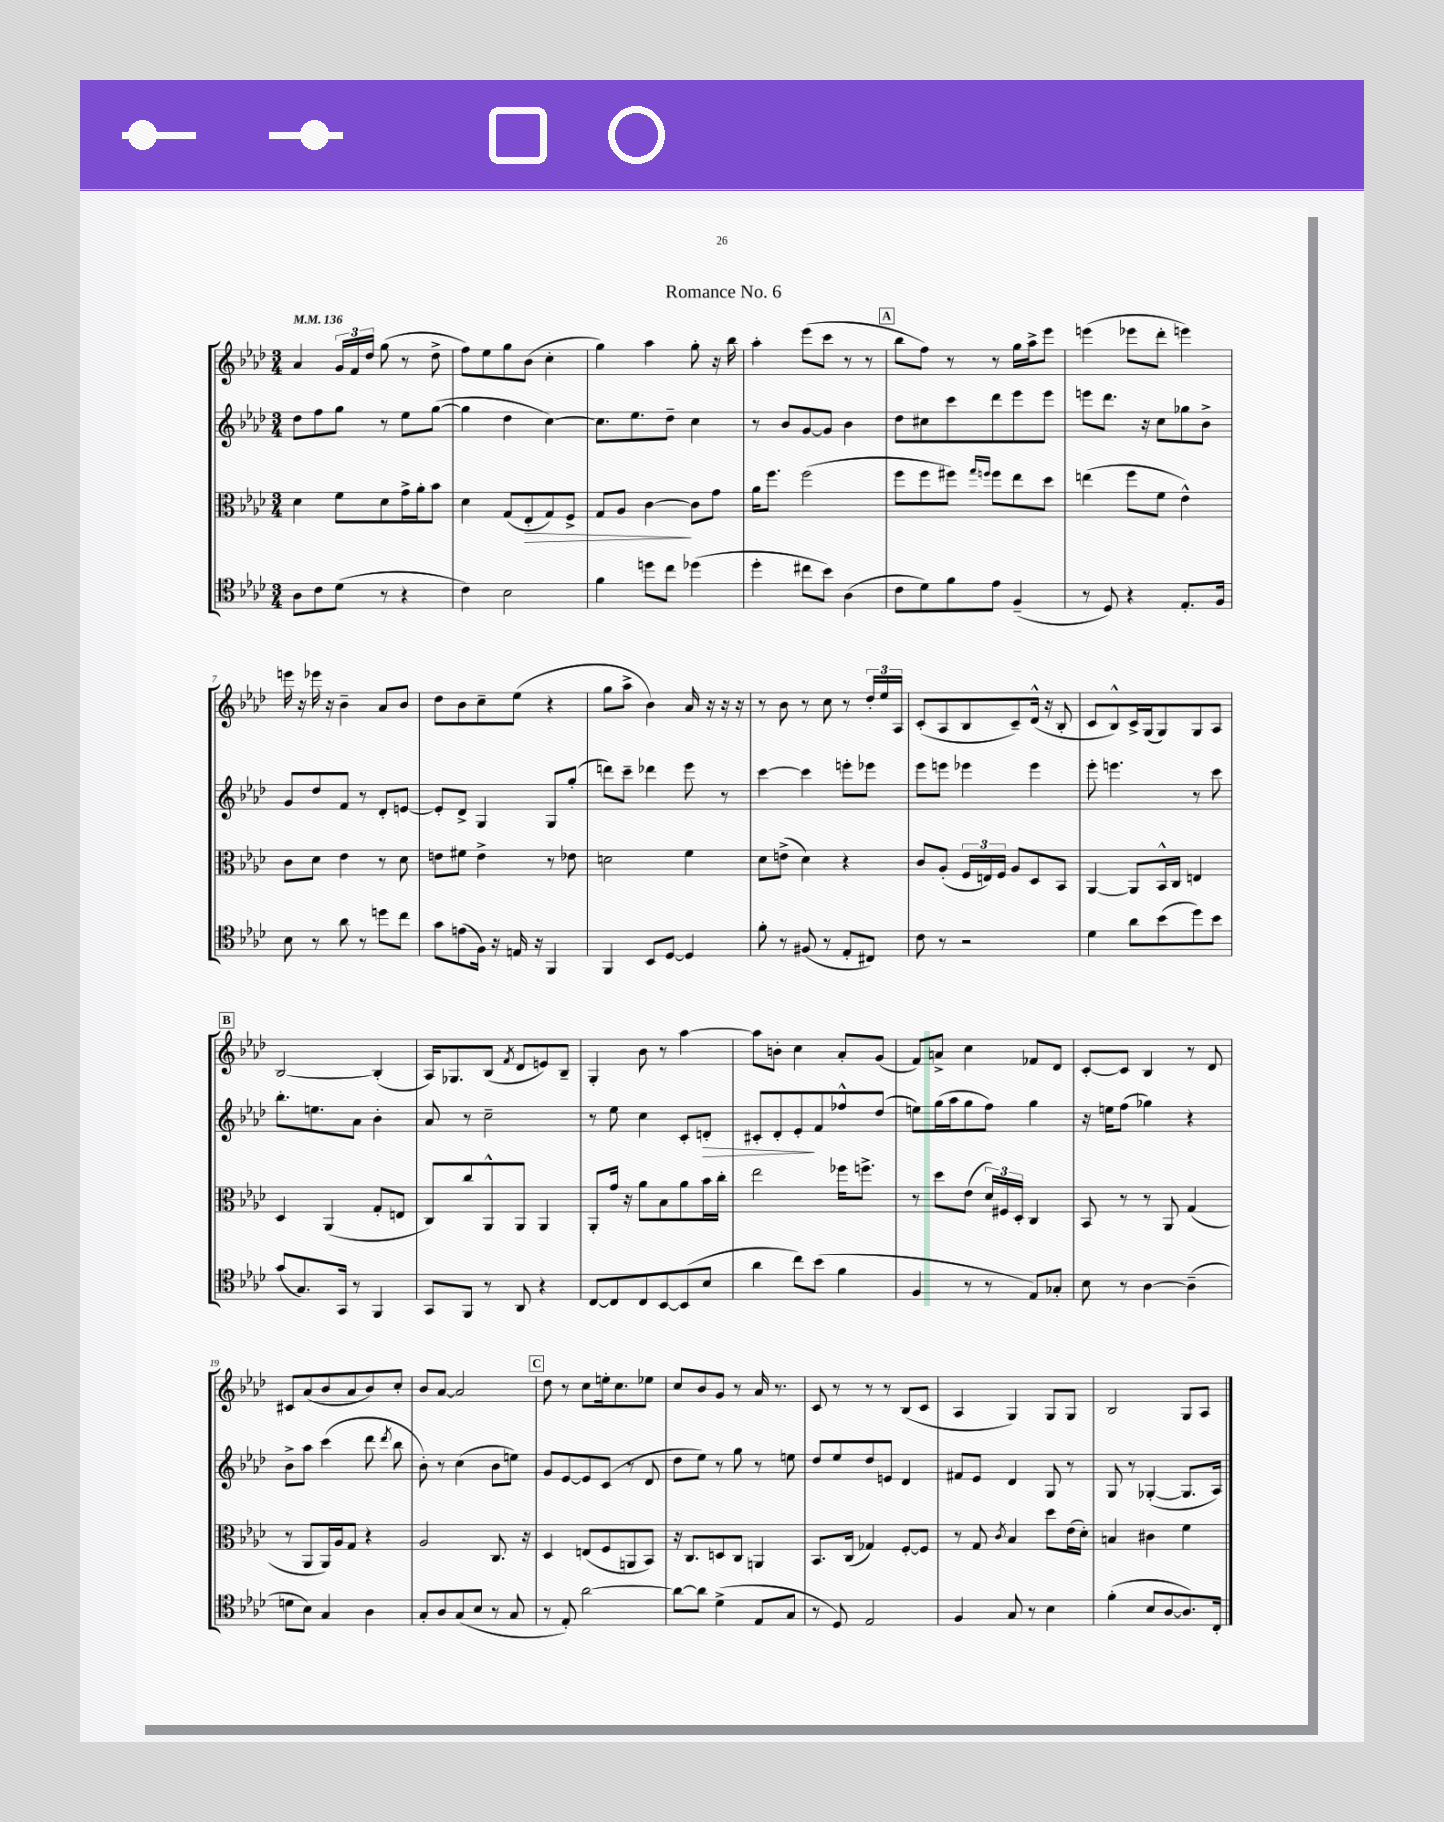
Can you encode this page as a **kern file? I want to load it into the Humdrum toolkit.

**kern	**kern	**dynam	**kern	**dynam	**kern
*part4	*part3	*part3	*part2	*part2	*part1
*staff4	*staff3	*staff3	*staff2	*staff2	*staff1
*clefC4	*clefC3	*	*clefG2	*	*clefG2
*k[b-e-a-d-]	*k[b-e-a-d-]	*	*k[b-e-a-d-]	*	*k[b-e-a-d-]
*M3/4	*M3/4	*	*M3/4	*	*M3/4
*MM136	*MM136	*	*MM136	*	*MM136
=1	=1	=1	=1	=1	=1
8A-\L	4d-\	.	8dd-\L	.	4a-/
8c\	.	.	8ff\	.	.
(8d-\J	8f\L	.	8gg\J	.	24g/LL
.	.	.	.	.	24f/
.	.	.	.	.	24dd-/JJ
8r	8d-\	.	8r	.	(8gg\
4r	16g^\L	.	8ee-\L	.	8r
.	16a-'\J	.	.	.	.
.	8b-\J	.	([8gg\J	.	8dd-^\
=2	=2	=2	=2	=2	=2
4c\)	4d-\	.	4gg\]	.	8ff\L)
.	.	.	.	.	8ee-\
2B-\	(8G/L	.	4dd-\	.	8gg\
!	!	!LO:HP:b	!	!	!
.	8E-'/	>	.	.	(8b-\J
.	8G/)	.	[4cc\)	.	4cc'\
.	8F^/J	.	.	.	.
=3	=3	=3	=3	=3	=3
4f\	8G/L	.	8.cc\L]	.	4gg\)
.	8A-/J	.	.	.	.
.	.	.	8.ee-\	.	.
8ddn\L	[4c\	.	.	.	4aa-\
8cc\J	.	.	8dd-~\J	.	.
(4dd-X\	8c\L]	]	4cc\	.	8gg'\
.	8g\J	.	.	.	16r
.	.	.	.	.	16bb-\
=4	=4	=4	=4	=4	=4
4dd-'\	16a-\KL	.	8r	.	4aa-'\
.	8.ff\J	.	.	.	.
.	.	.	8b-/L	.	.
8cc#X\L	(2ff\	.	[8g/	.	(8eee-\L
8b-\J)	.	.	8g/J]	.	8ccc\J
(4A-\	.	.	4b-\	.	8r
.	.	.	.	.	8r
!!LO:REH:place=s1:t=A
=5	=5	=5	=5	=5	=5
8c\L	8ff\L	.	8dd-\L	.	8bb-\L
8d-\)	8ff\	.	8cc#X\	.	8ff\J)
8f\	8ff#X\J)	.	8ccc\	.	8r
.	16qqgg/LL	.	.	.	.
.	16qqffn/JJ	.	.	.	.
8e-\J	8ff\L	.	8ddd-\	.	8r
(4F~/	8ee-\	.	8eee-\	.	16gg\LL
.	.	.	.	.	16aa-^\J
.	8dd-\J	.	8eee-\J	.	8eee-\J
=6	=6	=6	=6	=6	=6
8r	(4een\	.	8eeen\L	.	(4eeen\
8D-/)	.	.	8.ddd-\J	.	.
4r	8ff\L	.	.	.	8eee-X\L
.	.	.	16r	.	.
.	8f\J	.	8cc\L	.	8ddd-'\J
8.E-'/L	4e-^^\)	.	8gg-X\	.	4eeen\)
.	.	.	8b-^\J	.	.
16F/Jk	.	.	.	.	.
!!LO:LB:g=z
=7	=7	=7	=7	=7	=7
8B-\	8c\L	.	8g/L	.	16eeen\
.	.	.	.	.	16r
8r	8d-\J	.	8dd-/	.	16eee-X\
.	.	.	.	.	16r
8a-\	4e-\	.	8f/J	.	4b-~\
8r	.	.	8r	.	.
8ddn\L	8r	.	8d-'/L	.	8a-/L
8cc\J	8d-\	.	[8en/J	.	8b-/J
=8	=8	=8	=8	=8	=8
8g\L	8en\L	.	8e'/L]	.	8dd-\L
(8en\	8f#X\J	.	8d-^/J	.	8b-\
16F\Jk)	4e^\	.	4G/	.	8cc~\
16r	.	.	.	.	.
16En/	.	.	.	.	(8ee-\J
16r	.	.	.	.	.
4FF/	8r	.	8G/L	.	4r
.	8e-X\	.	(8gg'/J	.	.
=9	=9	=9	=9	=9	=9
4FF/	2dn\	.	8dddn\L)	.	8gg\L
.	.	.	8ccc~\J	.	8aa-^\J
8BB-/L	.	.	4ddd-X\	.	4b-\)
[8D-/J	.	.	.	.	.
4D-/]	4f\	.	8eee-\	.	16a-/
.	.	.	.	.	16r
.	.	.	8r	.	16r
.	.	.	.	.	16r
=10	=10	=10	=10	=10	=10
8f'\	8d-\L	.	[4ccc\	.	8r
8r	(8en^\J	.	.	.	8b-\
(8F#X/	4d-\)	.	4ccc\]	.	8r
8r	.	.	.	.	8cc\
8E-'/L	4r	.	8eeen'\L	.	8r
8C#X/J)	.	.	8eee-X\J	.	24dd-'/LL
.	.	.	.	.	24ee-/
.	.	.	.	.	24A-/JJ
=11	=11	=11	=11	=11	=11
8c\	8c/L	.	8eee-\L	.	(8c'/L
8r	(8A-'/J	.	8eeen\J	.	8A-/
2r	24F/LL	.	4eee-X\	.	8B-/
.	24En/)	.	.	.	.
.	24F/JJ	.	.	.	.
.	8A-/L	.	.	.	8c~/)
.	8D-/	.	4eee-\	.	(16d-^^/Jk
.	.	.	.	.	16r
.	8BB-/J	.	.	.	8B-'/
=12	=12	=12	=12	=12	=12
4d-\	[4AA-/	.	8eee-'\	.	8c/L
.	.	.	4.eeen\	.	8B-^^/)
8a-\L	8AA-/L]	.	.	.	16c^/L
.	.	.	.	.	(16G/J
(8b-\	16BB-^^/L	.	.	.	8G/)
.	16C/JJ	.	.	.	.
8dd-\)	4En/	.	8r	.	8G/
8b-\J	.	.	8ccc\	.	8A-/J
!!LO:LB:g=z
!!LO:REH:place=s1:t=B
=13	=13	=13	=13	=13	=13
(8g/L	4D-/	.	8.bb-'\L	.	[2B-/
8.G/)	.	.	.	.	.
.	.	.	8.een\	.	.
.	(4AA-/	.	.	.	.
16GG/Jk	.	.	.	.	.
8r	.	.	8a-\J	.	.
4FF/	8G'/L	.	4b-'\	.	(4B-'/]
.	8En/J	.	.	.	.
=14	=14	=14	=14	=14	=14
8GG/L	8C/L)	.	8a-/	.	16A-/KL)
.	.	.	.	.	8.G-X/
8FF/J	8cc/	.	8r	.	.
8r	8AA-^^/	.	2cc~\	.	(8B-/J
.	.	.	.	.	8qf/
8AA-/	8AA-/J	.	.	.	8d-/L
4r	4AA-/	.	.	.	8en/)
.	.	.	.	.	8B-~/J
=15	=15	=15	=15	=15	=15
[8C/L	8AA-'/L	.	8r	.	4G'/
8C/]	16g/Jk	.	8ee-\	.	.
.	16r	.	.	.	.
8C/	8a-\L	.	4cc\	.	8b-\
[8BB-/	8B-\	.	.	.	8r
(8BB-/]	8a-\	.	8c'/L	.	[4aa-\
!	!	!	!	!LO:HP:b	!
8B-/J	16b-\L	.	8dn'/J	>	.
.	16cc'\JJ	.	.	.	.
=16	=16	=16	=16	=16	=16
4a-\	2ee-\	.	8c#X'/L	.	8aa-\L]
.	.	.	8d-'/	.	8bn'\J
8cc\L)	.	.	8e-'/	.	4cc\
(8b-\J	.	.	8f/	]	.
4f\	16ff-X\KL	.	8ff-X^^/	.	8a-'/L
.	8.ffn^\J	.	.	.	.
.	.	.	(8dd-/J	.	(8g/J
=17	=17	=17	=17	=17	=17
4F/	8r	.	8een\L)	.	8f/L)
.	8dd-\L	.	(16gg\L	.	8an^/J
.	.	.	16aa-\J	.	.
8r	(8e-\J	.	8gg\	.	4cc\
8r	24d-/LL)	.	8ff\J)	.	.
.	24F#X/	.	.	.	.
.	24D-'/JJ	.	.	.	.
8E-/L)	4C/	.	4gg\	.	8f-X/L
8G-X'/J	.	.	.	.	8d-/J
=18	=18	=18	=18	=18	=18
8B-\	8BB-/	.	16r	.	[8c'/L
.	.	.	16een\KL	.	.
8r	8r	.	(8ff\J	.	8c/J]
[4A-\	8r	.	4gg-X\)	.	4B-/
.	8AA-/	.	.	.	.
(4A-~\]	(4G/	.	4r	.	8r
.	.	.	.	.	8d-/
!!LO:LB:g=z
=19	=19	=19	=19	=19	=19
8dn\L	8r	.	8b-^\L	.	8c#X/L
8B-\J)	8AA-/L	.	8aa-\J	.	(8a-/
4G/	16AA-/L)	.	(4ccc\	.	8b-/
.	16A-/J	.	.	.	.
.	8G/J	.	.	.	8a-/
4A-\	4r	.	8ddd-\	.	8b-/)
.	.	.	8qddd-/	.	.
.	.	.	8bb-\	.	8cc'/J
=20	=20	=20	=20	=20	=20
8G'/L	2A-/	.	8b-'\)	.	8b-/L
8A-/	.	.	8r	.	[8a-/J
(8G/	.	.	(4cc\	.	2a-/]
8B-/J	.	.	.	.	.
8r	8.C/	.	8b-\L	.	.
8G/	.	.	8een\J)	.	.
.	16r	.	.	.	.
!!LO:REH:place=s1:t=C
=21	=21	=21	=21	=21	=21
8r	4D-/	.	8g/L	.	8dd-\
8E-'/)	.	.	[8e-/	.	8r
[2a-\	(8En/L	.	8e-/]	.	8cc\L
.	8F/	.	(8c/J	.	16een'\k
.	.	.	.	.	8.cc\
.	8AAn/	.	8r	.	.
.	8BB-/J)	.	8d-/	.	8ee-X\J
=22	=22	=22	=22	=22	=22
8a-\L_	16r	.	8dd-\L	.	8cc/L
.	8.C/L	.	.	.	.
8a-\J]	.	.	8ee-\J)	.	8b-/
(4d-^\	8Dn/	.	8r	.	8g/J
.	8C/J	.	8gg\	.	8r
8E-/L	4AAn/	.	8r	.	16a-/
.	.	.	.	.	8.r
8G/J	.	.	8een\	.	.
=23	=23	=23	=23	=23	=23
8r	8.BB-/L	.	8dd-/L	.	8c/
8D-/)	.	.	8ee-/	.	8r
.	(16C/Jk	.	.	.	.
2E-/	4G-X/)	.	8dd-/	.	8r
.	.	.	8en/J	.	8r
.	[8F'/L	.	4d-/	.	(8B-/L
.	8F/J]	.	.	.	8c/J
=24	=24	=24	=24	=24	=24
4F/	8r	.	8f#X/L	.	4A-/
.	8G/	.	8e-/J	.	.
.	8qc/	.	.	.	.
8G/	4B-/	.	4d-/	.	4G/)
8r	.	.	.	.	.
4B-\	8dd-\L	.	8G/	.	8G/L
.	(16e-\L	.	8r	.	8G/J
.	16d-'\JJ)	.	.	.	.
=25	=25	=25	=25	=25	=25
(4f'\	4Bn/	.	8G/	.	2B-/
.	.	.	8r	.	.
8B-/L	4c#X\	.	([4G-X'/	.	.
[8A-/	.	.	.	.	.
8.A-/])	4f\	.	8.G-/L]	.	8G/L
.	.	.	.	.	8A-/J
16C'/Jk	.	.	16A-/Jk)	.	.
==	==	==	==	==	==
*-	*-	*-	*-	*-	*-
